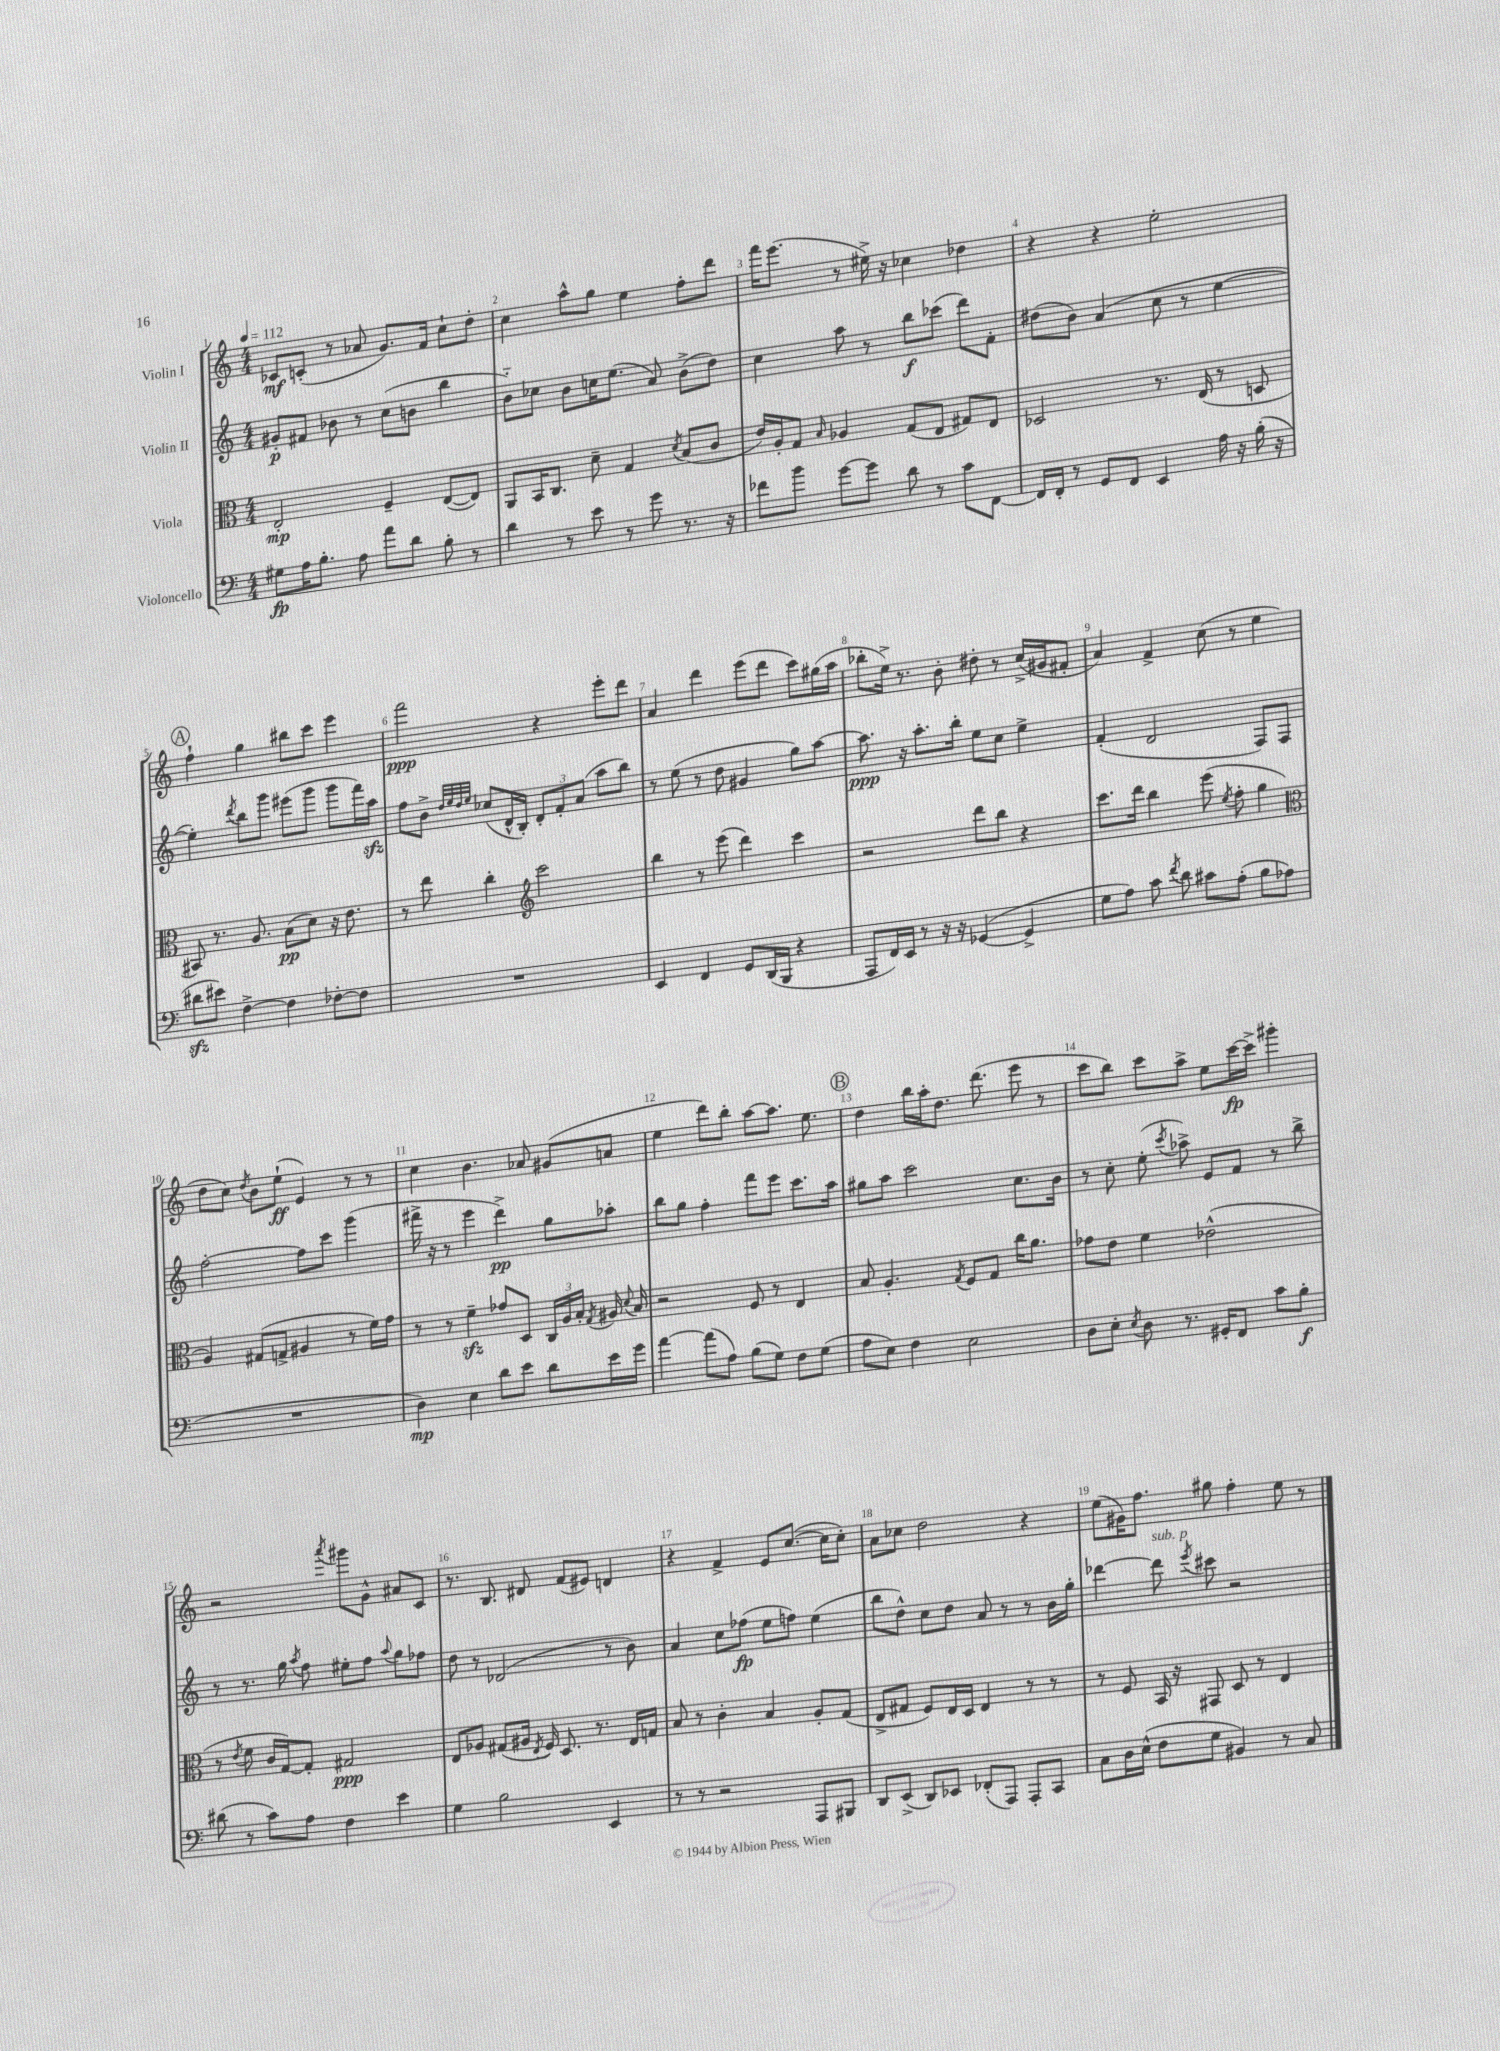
<<
\new StaffGroup <<
\new Staff = "s0" \with { instrumentName = "Violin I" } {
    \clef treble \key c \major \numericTimeSignature \time 4/4 \tempo 4 = 112
    \autoBeamOff ces'8[\mf c'8]-.( r8 aes'8 g'8.[) f'16] c''8[-! d''8]-. |
    c''4 a''8[-^ g''8] e''4 f''8[-. d'''8] |
    f'''16[ e'''8.]( r8 eis''16->) r16 ces''4 des''4 |
    r4 r4 e''2-. |
    \mark \markup { \circle "A" } f''4-! g''4 bis''8[ c'''8] e'''4 |
    f'''2\ppp r4 e'''8[-. d'''8] |
    a'4 d'''4 e'''8[( d'''8] c'''8[) gis''16( a''16] |
    bes''8[-. e''16]->) r8. b'8-. dis''8-. r8 c''16[->( gis'16 fis'8]-. |
    a'4) f'4-> c''8( r8 e''4 |
    d''8[ c''8]) \acciaccatura { d''8 } b'8[ e''8]-!\ff( e'4) r8 r8 |
    c''4 b'4. aes'8 gis'8[( a'8] |
    e''4 d'''8[) b''8]-. a''8[~ a''8.] e''8. |
    \mark \markup { \circle "B" } d''4 b''16[ a''16-. d''8.] d'''8.( e'''8 r8 |
    c'''8[ b''8]) c'''8[ a''8]-> e''8[ c'''16~\fp c'''16]-> gis'''4-. |
    r2 \acciaccatura { a'''8 } gis'''8[ g'8]-^ ais'8[ c'8] |
    r8. b8. dis'8 f'8[( eis'8]) d'4 |
    r4 f'4-> e'8[ c''8.]~( c''16[ c''8]-.) |
    a'8[ ces''8] d''2 r4 |
    e''8[( gis'16) f''8.] gis''8 f''4-. e''8 r8 \bar "|." |
}
\new Staff = "s1" \with { instrumentName = "Violin II" } {
    \clef treble \key c \major \numericTimeSignature \time 4/4
    \autoBeamOff gis'8[-.\p fis'8] bes'8 r8 c''8[( b'8] b''4 |
    b'8[-_) ces''8] b'8[ c''16 e''8.]( a'8) b'8[->( d''8]) |
    c''4 a''8 r8 b''8[\f ces'''8]( d'''8[) f'8]-. |
    dis''8[( b'8]) a'4( c''8 r8 e''4~ |
    \mark \markup { \circle "A" } e''4-.) \acciaccatura { d'''8 } b''8[ g'''8] eis'''8[( g'''8] g'''8[ f'''16) a''16]\sfz |
    f''8[ b'8]-> \grace { d''32[ e''32 d''32 e''32] } ces''8[( d'16-^ b16]-.) \tuplet 3/2 { d'8[-. f'8-. a'8]( } a''8[ b''8]) |
    r8 e''8( r8 d''8 gis'4 g''8[) a''8]~ |
    a''8.\ppp r16 a''8.[-. b''16]-. e''8[ c''8] e''4-> |
    f'4-.( d'2 f8[) f8] |
    f''2~-. f''8[ c'''8] g'''4( |
    fis'''16-> r16 r8 e'''4 d'''4->\pp) g''8[ aes''8]-. |
    b''8[ g''8] f''4-. f'''8[ e'''8] c'''8.[ a''16] |
    \mark \markup { \circle "B" } gis''8[ a''8] c'''2 c''8.[ b'16] |
    r8 c''8-. e''8-.( \acciaccatura { c'''8 } aes''8->) e'8[ f'8] r8 b''8-> |
    r8 r8. g''16 \acciaccatura { a''8 } f''8 eis''8[-. f''8] \appoggiatura { a''8 } g''8[ fes''8] |
    d''8 r8 des'2( r8 b'8) |
    a'4 c''8[ fes''8]\fp( e''8[ f''8]) e''4( |
    b''8[ d''8]-^) c''8[ d''8] a'8 r8 r8 b'16[ g''16]-. |
    des'''4~ des'''8^\markup { \italic "sub. p" } \acciaccatura { e'''8 } cis'''8 r2 \bar "|." |
}
\new Staff = "s2" \with { instrumentName = "Viola" } {
    \clef alto \key c \major \numericTimeSignature \time 4/4
    \autoBeamOff e2-.\mp f4-- e8[~( e8]) |
    a,8[ b,16 c8.] d'8-- g4 \acciaccatura { d'8 } b8[( c'8] |
    e'16[) a16-. g8] \grace { b16 } aes4 g8[( e8] gis8[) e8] |
    des2 r8. e16( r8 d8 |
    \mark \markup { \circle "A" } bis,8) r8. a8. b8[\pp( d'8]) r16 e'8. |
    r8 e''8 c''4-. \clef treble c'''2 |
    b''4 r8 e'''8( d'''4) c'''4 |
    r2 d'''8[ b''8] r4 |
    c'''8.[ d'''16] b''4 e'''8( \acciaccatura { e''8 } f''8-. g''4 |
    \clef alto a4) gis8[( g8]-> ais4 r8 f'16[) g'16] |
    r8 r8 f'4--\sfz ges'8[ d8] \tuplet 3/2 { c16[ a16 b16]-. } \acciaccatura { g8 } ais16 \appoggiatura { d'8 } b16 |
    r2 f8 r8 e4 |
    \mark \markup { \circle "B" } b8 a4.-. \acciaccatura { g8 } f8[ g8] c''16[ a'8.] |
    ges'8[ e'8] f'4 ees'2-^( |
    r8 \acciaccatura { e'8 } f'8 c'16[ g16~) g8]-. gis2\ppp |
    e8[ aes8] gis8[( ais16] \acciaccatura { e8 } f16) d8. r8. e16[ g16] |
    b8 r8 c'4-. b4 a8[-. g8]( |
    e8[-> gis8] f8[) e16 d16] e4 r8 r8 |
    r8 f8 b,16 r16 gis,8 d8 r8 e4 \bar "|." |
}
\new Staff = "s3" \with { instrumentName = "Violoncello" } {
    \clef bass \key c \major \numericTimeSignature \time 4/4
    \autoBeamOff gis8[\fp a16 b8.]-. a8 a'8[ d'8] b8-. r8 |
    d'4 r8 e'8 r8 g'8 r8. r16 |
    fes'8[ b'8] g'8[~ g'8] d'8 r8 c'8[ f,8]~ |
    f,16[ f,16]-. r8 g,8[ f,8] e,4 a16 r16 b16-.( r16 |
    \mark \markup { \circle "A" } dis'8[\sfz eis'8]) f4~-> f4 fes8[~-. fes8] |
    R1 |
    e,4 f,4 g,8[ d,16( b,,16] r4 |
    a,,8[ f,16) e,16] r8 r16 r16 ges,4~( ges,4-> |
    g8[ a8]) c'8 \acciaccatura { f'8 } d'8 cis'8[ a8]-.( b8[ aes8] |
    R1 |
    d4\mp) e4 d'8[ e'8] d'8[ e'16 g'16] |
    a'4~ a'8[( a8]) b8[( g8]) f8[ g8]( |
    \mark \markup { \circle "B" } a8[ e8]) f4 e2 |
    d8[ e8]-. \acciaccatura { e8 } d8 r8. gis,16[-. f,8] c'8[ b8]-.\f |
    dis'8( r8 c'8[) a8] f4 e'4 |
    g4 b2 e,4 |
    r8 r8 r2 a,,8[ bis,,8] |
    d,8[ e,8]->( d,8[) ees,8] fes,8[-.( a,,8]) a,,8[-. c,8] |
    c8[ d16 e16]-^( f8[ g8] bis,4) r8 c8 \bar "|." |
}
>>
>>
\layout { \context { \Score \override BarNumber.break-visibility = ##(#f #t #t) barNumberVisibility = #all-bar-numbers-visible } }
